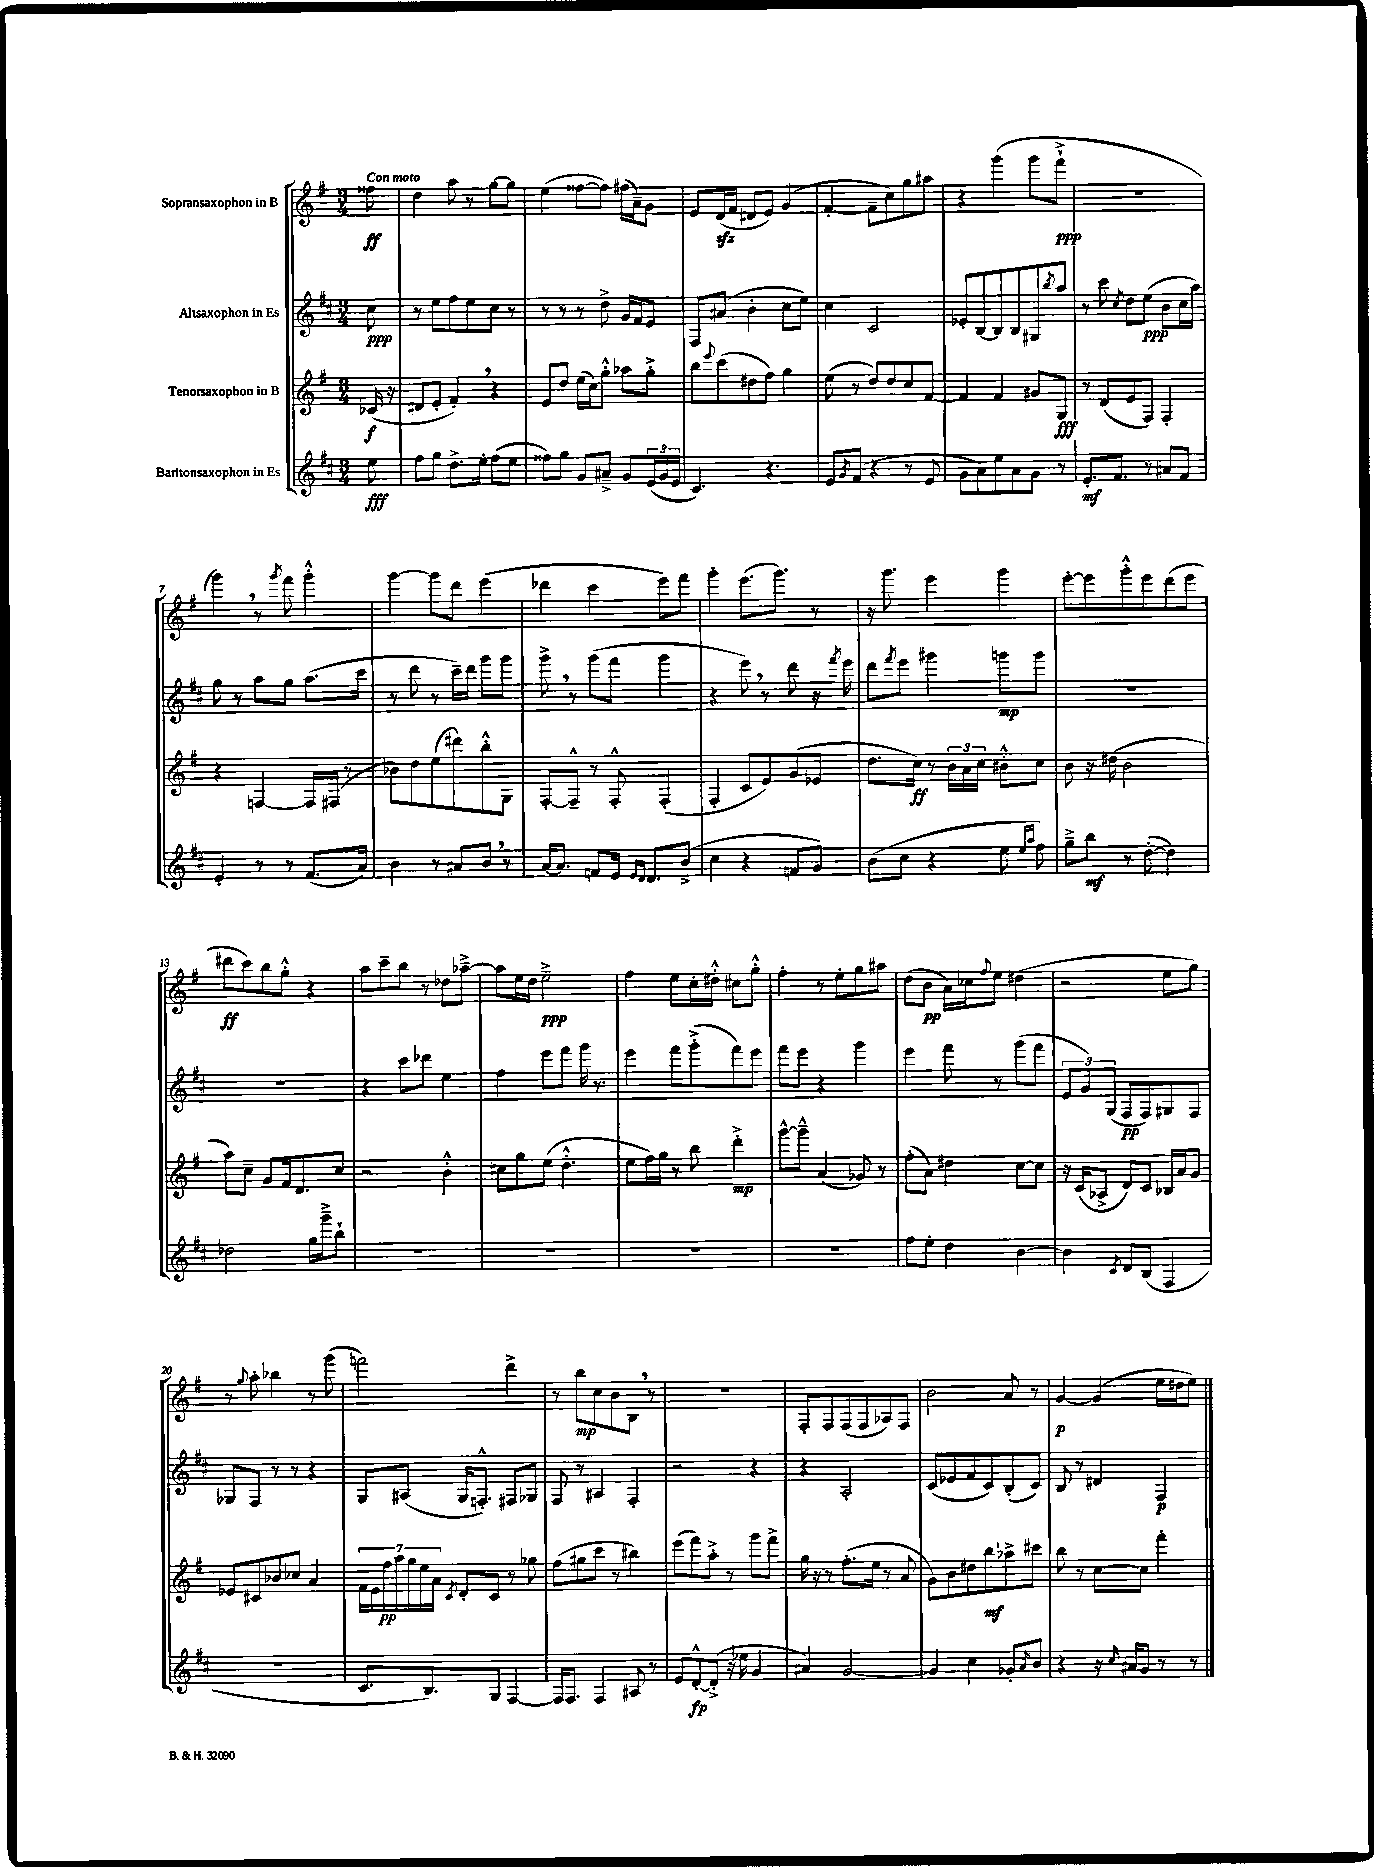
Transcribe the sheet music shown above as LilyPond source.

<<
\new StaffGroup <<
\new Staff = "s0" \with { instrumentName = "Sopransaxophon in B" } {
    \clef treble \key g \major \numericTimeSignature \time 3/4 \partial 8 \tempo "Con moto"
    fisis''8\ff |
    d''4 a''8 r8 g''8~ g''8 |
    e''4( fisis''8~ fisis''8) fis''16( a'16--) g'8 |
    e'8 d'16\sfz( fis'16 dis'8 e'8) g'4( |
    fis'4~-. fis'8-- c''8) g''8 ais''8 |
    r4 g'''4( g'''8 fis'''8-!->\ppp |
    R2. |
    g'''4) \breathe r8 \acciaccatura { g'''8 } fis'''8 g'''4-.-^ |
    g'''4~ g'''8 d'''8 e'''4( |
    des'''4 c'''4 e'''8) fis'''8 |
    g'''4-. e'''8.( g'''8.) r8 |
    r16 g'''8. e'''4 g'''4 |
    e'''8~-. e'''8 g'''8-.-^ e'''8 d'''8( e'''8 |
    dis'''8\ff c'''8) b''8 g''8-.-^ r4 |
    a''8 c'''8-- b''8 r8 des''8 aes''8~---> |
    aes''8 e''16 d''16 e''2--->\ppp |
    fis''4 e''8 c''16-. dis''16-.-^ cis''8 g''8-.-^ |
    fis''4-. r8 e''8-. g''8 ais''8 |
    d''8( b'8\pp a'16) ces''16 \appoggiatura { fis''8 } e''8 dis''4( |
    r2 e''8 g''8) |
    r8 \appoggiatura { g''8 } a''8-. bes''4 r8 g'''8( |
    f'''2) d'''4-> |
    r8 b''8\mp c''8 b'8 b8 \breathe r8 |
    R2. |
    fis8-. fis8 fis8( fis8 aes8) fis8 |
    b'2 a'8 r8 |
    g'4~\p g'4( e''16 dis''16 e''8) \bar "|." |
}
\new Staff = "s1" \with { instrumentName = "Altsaxophon in Es" } {
    \clef treble \key d \major \numericTimeSignature \time 3/4 \partial 8
    cis''8\ppp |
    r8 e''8 fis''8 e''8 cis''8 r8 |
    r8 r8 r8 d''8-> g'16 fis'16 e'8 |
    fis8 ais'8( b'4-. cis''8 e''8) |
    cis''4 cis'2 |
    ees'8-. b8~ b8 b8 gis8 \acciaccatura { b''8 } a''8 |
    r8 cis'''8 \acciaccatura { cis''8 } d''8 e''8\ppp( b'8 cis''16 a''16) |
    g''8 r8 a''8 g''8 a''8.( cis'''16 |
    r8 d'''8 r8 cis'''16--) d'''16 g'''8 g'''8 |
    g'''8-> \breathe r8 g'''8( fis'''8 g'''4 |
    r4 e'''8) \breathe r8 d'''8 r16 \acciaccatura { fis'''8 } e'''16 |
    d'''8 \acciaccatura { fis'''8 } e'''8 gis'''4 g'''8\mp g'''8 |
    R2. |
    R2. |
    r4 cis'''8 des'''8 e''4 |
    fis''4 e'''8 fis'''8 g'''16 r8. |
    e'''4 fis'''8 g'''8-.->( fis'''8) e'''8 |
    fis'''8 e'''8 r4 g'''4 |
    e'''4 fis'''8 r8 g'''8( fis'''8 |
    \tuplet 3/2 { e'8 g'8) g8( } fis8\pp fis8) gis8 fis8 |
    ges8 fis8 r8 r8 r4 |
    g8 ais8( g16 f8.-.-^) fis8 ges8 |
    fis8 r8 ais4 fis4-. |
    r2 r4 |
    r4 a2-. |
    cis'8( ees'8 fis'8 cis'8) b8-.( cis'8) |
    b8 r8 dis'4 fis4\p \bar "|." |
}
\new Staff = "s2" \with { instrumentName = "Tenorsaxophon in B" } {
    \clef treble \key g \major \numericTimeSignature \time 3/4 \partial 8
    ces'16\f( r16 |
    dis'8 e'8-. fis'4-.) \breathe r4 |
    e'8 d''8 e''16( c''16) g''8-.-^ aes''8 g''8-.-> |
    b''8 \appoggiatura { e'''8 } c'''8( dis''8 fis''8) g''4 |
    e''8( r8 d''8) d''8 c''8 fis'8~ |
    fis'4 fis'4 gis'8 g8\fff |
    r8 d'8( e'8 fis8) fis4-. |
    r4 f4~ f16 fis16( r8 |
    bes'8) d''8 e''8( dis'''8) b''8-.-^ g8 |
    fis8~-. fis8---^ r8 fis8-.-^ fis4-.( |
    fis4-. c'8 e'8) g'8( ees'8 |
    d''8. c''16\ff) r8 \tuplet 3/2 { b'16 a'16 c''16 } bis'8-.-^ c''8 |
    b'8 r16 dis''16( b'2 |
    a''8) c''8-- g'8 fis'16 d'8. c''8 |
    r2 b'4-.-^ |
    cis''8 g''8 e''8( d''4.-.-^ |
    e''8 fis''16) g''16 r8 b''8 d'''4-.->\mp |
    g'''8~-^ g'''8---^ a'4( ges'8) r8 |
    fis''8-.( a'8) dis''4 c''8~ c''8 |
    r16 c'16( aes8-> d'8) c'8 bes16 a'16 g'8 |
    ees'8 cis'8 bes'8 ces''8 a'4 |
    \tuplet 7/4 { fis'16 e'16 fis''16\pp a''16 g''16 e''16 a'16 } \acciaccatura { c'8 } d'8-. c'8 r8 ges''8 |
    fis''8( gis''8 c'''8 r8 bis''4) |
    e'''8( fis'''8) a''8-.-> r8 g'''8 fis'''8-> |
    g''16 r16 r8 fis''8.-.( e''16 r8 a'8 |
    g'8) b'8 dis''8 b''8\mf aes''8-> cis'''8 |
    b''8 r8 c''8~ c''8 fis'''4-. \bar "|." |
}
\new Staff = "s3" \with { instrumentName = "Baritonsaxophon in Es" } {
    \clef treble \key d \major \numericTimeSignature \time 3/4 \partial 8
    e''8\fff |
    fis''8 g''8 d''8.-> e''16-. fis''8( e''8 |
    fisis''8) g''8 g'8 ais'8---> g'8 \tuplet 3/2 { e'16( g'16 e'16 } |
    cis'4.) r4. |
    e'8 \acciaccatura { g'8 } fis'8( r4 r8 e'8 |
    g'8 a'8) e''8 a'8 g'8 r8 |
    e'8.-.\mf fis'8. r8 ais'8 fis'8 |
    e'4-. r8 r8 fis'8.( a'16) |
    b'4 r8 ais'8 b'8 \breathe r8 |
    a'16~ a'8. f'8 e'16 \grace { e'16 d'16 } d'8. b'8->( |
    cis''4 r4 f'8 g'8) |
    b'8( cis''8 r4 e''8 \grace { e''16 a''16 } fis''8) |
    g''8---> b''8\mf r8 d''8~-.( d''4) |
    des''2 g''16 g'''16---> b''8-! |
    R2. |
    R2. |
    R2. |
    R2. |
    fis''8 e''8-. d''4 b'4~ |
    b'4 \acciaccatura { cis'8 } d'8 b8( fis4 |
    R2. |
    cis'8. b8.) g8 fis4~ |
    fis16 fis8. fis4 ais8 r8 |
    e'8 d'8~-.-^\fp d'8-.->( r16 ees''16 g'4 |
    ais'4) g'2~ |
    g'4 cis''4 ges'8-. \acciaccatura { a'8 } b'8 |
    r4 r16 \grace { cis''16 } ais'16 g'8 r8 r8 \bar "|." |
}
>>
>>
